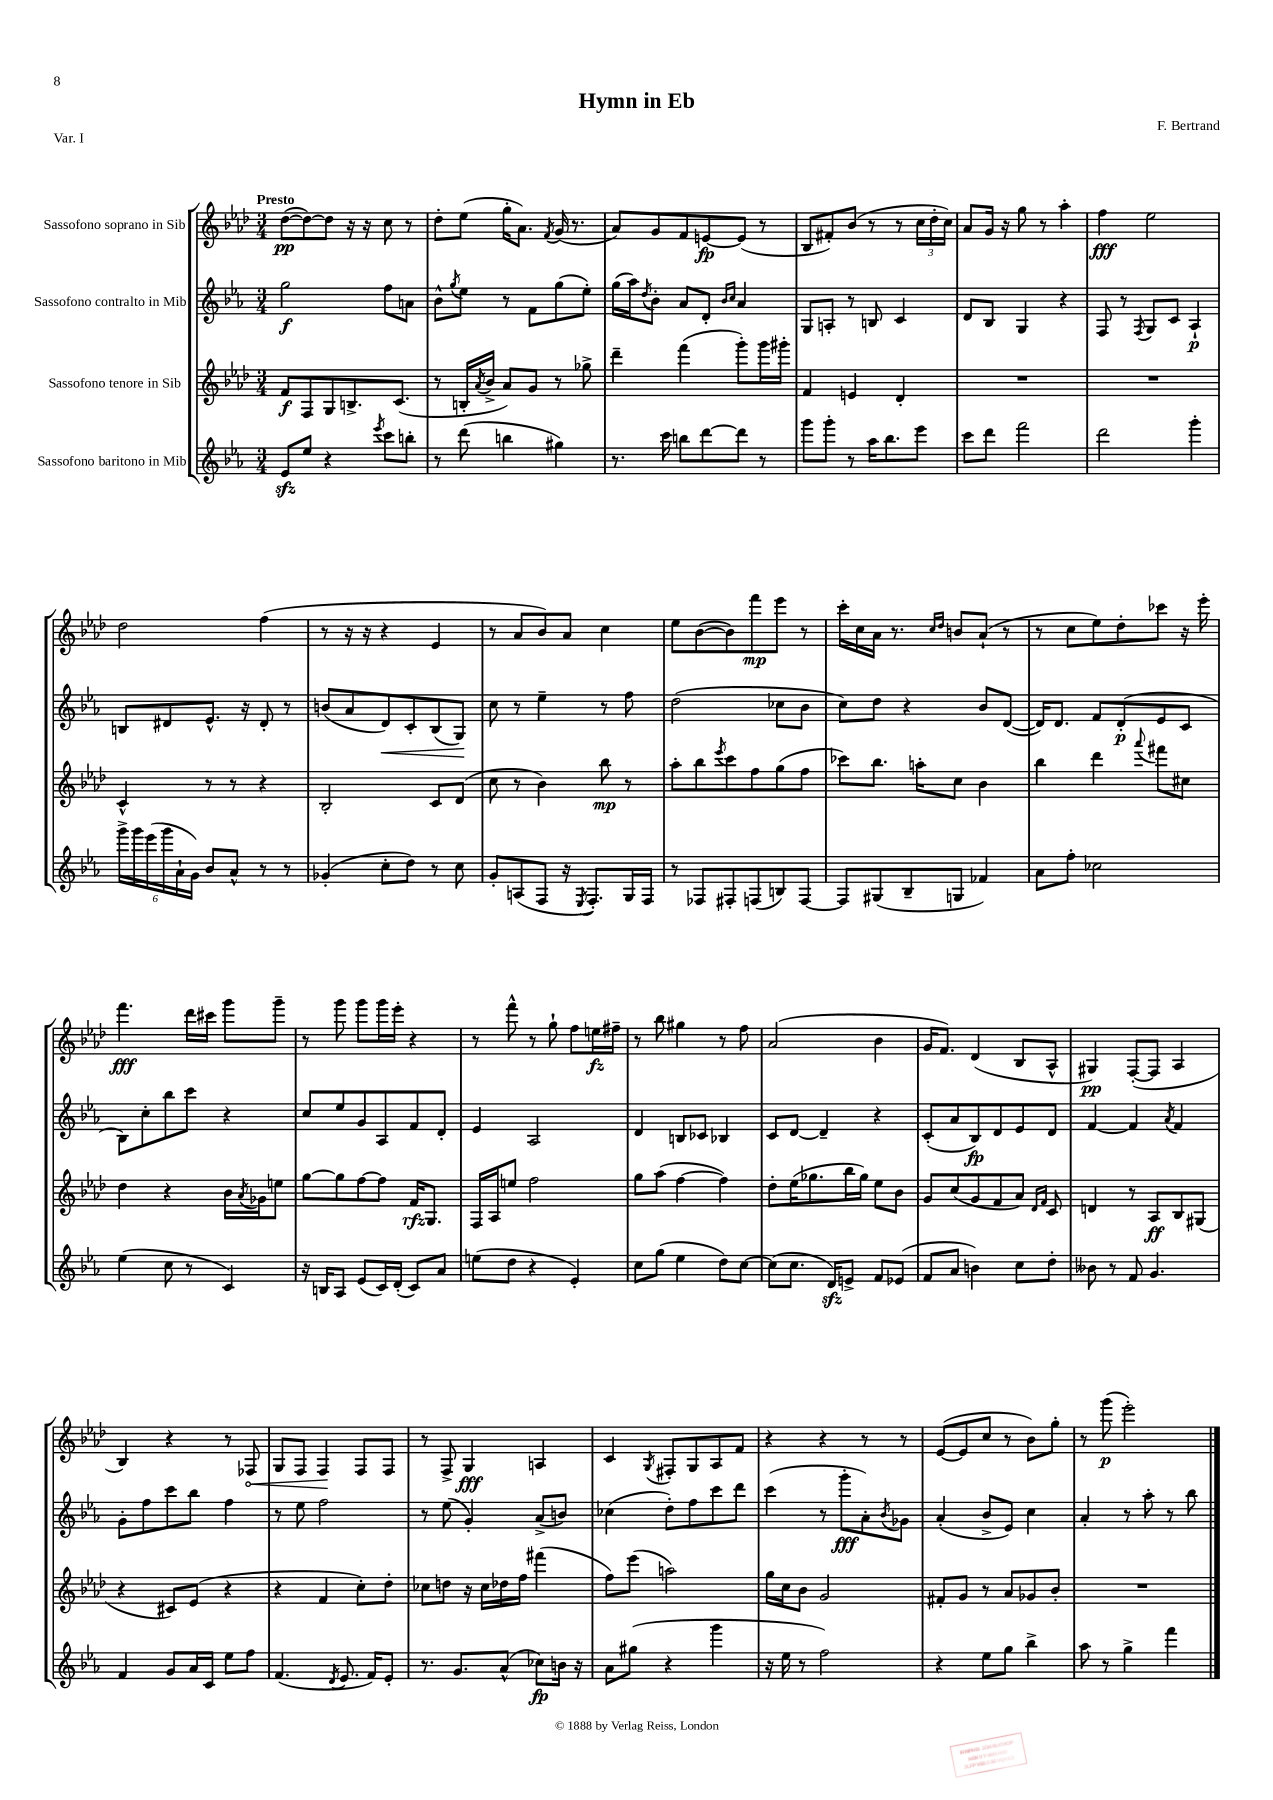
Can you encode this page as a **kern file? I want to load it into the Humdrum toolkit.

**kern	**kern	**kern	**kern
*staff4	*staff3	*staff2	*staff1
*clefG2	*clefG2	*clefG2	*clefG2
*k[b-e-a-]	*k[b-e-a-d-]	*k[b-e-a-]	*k[b-e-a-d-]
*M3/4	*M3/4	*M3/4	*M3/4
8e-/L	8f/L	2gg\	([8dd-\L
8ee-/J	8F/	.	8dd-\_)
4r	8G/	.	8dd-\]J
.	8.B^/	.	16r
.	.	.	16r
8qeee-/	.	.	.
8ccc\L	.	8ff\L	8cc\
.	(8.c/J	.	.
8bb'\J	.	8a\J	8r
=	=	=	=
8r	8r	8b-^^\L	8dd-'\L
.	.	8qgg/	.
(8ddd\	16B'/LL	8ee-\J	(8ee-\J
.	8qa-/	.	.
.	16b-^/JJ	.	.
4bb\	8a-/L)	8r	16gg'\LK
.	.	.	8.a-\J)
.	8g/J	8f\L	.
.	.	.	8qf/
4gg#\)	8r	(8gg\	(16g/
.	.	.	8.r
.	8gg-^\	8ee-'\J)	.
=	=	=	=
8.r	4ddd-~\	(16gg\LL	8a-/L)
.	.	16aa-\J)	.
.	.	8qdd/	.
.	.	8b-'\J	8g/
16ccc\	.	.	.
8bb\L	(4fff\	8a-/L	8f/
[8ddd\	.	8d'/J	[8e/
.	.	16qqb-/LL	.
.	.	16qqcc/JJ	.
8ddd\]J	8ggg'\L)	4a-/	(8e/]J
8r	16ggg\L	.	8r
.	16ggg#'\JJ	.	.
=	=	=	=
8ggg\L	4f/	8G/L	8B-/L
8ggg'\J	.	8A'/J	8f#'/)
8r	4e/	8r	(8b-/J
16aa-\LK	.	8B/	8r
8.bb-\	.	.	.
.	4d-'/	4c/	8r
8eee-\J	.	.	24cc\LL
.	.	.	24dd-'\
.	.	.	24cc\JJ)
=	=	=	=
8ccc\L	2.r	8d/L	8a-/L
8ddd\J	.	8B-/J	16g/Jk
.	.	.	16r
2fff\	.	4G/	8gg\
.	.	.	8r
.	.	4r	4aa-'\
=	=	=	=
2ddd\	2.r	8F/	4ff\
.	.	8r	.
.	.	8qF/	.
.	.	8G/L	2ee-\
.	.	8c/J	.
4ggg'\	.	4A-`/	.
=	=	=	=
24ggg^\LL	4c^^/	8B/L	2dd-\
24ggg\	.	.	.
(24eee-\	.	.	.
24ggg\	.	8d#/	.
24a-`\	.	.	.
24g\JJ)	.	.	.
8b-/L	8r	8.e-^^/J	.
8a-^^/J	8r	.	.
.	.	16r	.
8r	4r	8d#'/	(4ff\
8r	.	8r	.
=	=	=	=
(4g-'/	2B-'/	(8b/L	8r
.	.	8a-/	16r
.	.	.	16r
8cc'\L	.	8d/)	4r
8dd\J)	.	8c'/	.
8r	8c/L	(8B-/	4e-/
8cc\	(8d-/J	8G/J)	.
=	=	=	=
8g'/L	8cc\	8cc\	8r
(8A/	8r	8r	8a-/L
8F/J	4b-\)	4ee-~\	8b-/)
16r	.	.	8a-/J
8qE-/	.	.	.
8.F'/L)	.	.	.
.	8bb-\	8r	4cc\
16G/L	8r	8ff\	.
16F/JJ	.	.	.
=	=	=	=
8r	8aa-'\L	(2dd\	8ee-\L
8F-/L	8bb-\	.	([8b-\
.	8qeee-/	.	.
8F#'/	8ccc\	.	8b-\])
(8F/	8ff\	.	8fff\
8B/)	(8gg\	8cc-\L	8eee-\J
[8F/J	8ff\J	8b-\J	8r
=	=	=	=
8F/]L	8ccc-\L)	8cc\L)	16ccc'\LL
.	.	.	16cc\
(8G#/	8.bb-\J	8dd\J	16a-\JJ
.	.	.	8.r
8B-~/	.	4r	.
.	16aa'\LK	.	.
.	.	.	16qqcc/LL
.	.	.	16qqdd-/JJ
8G/J	8cc\J	.	8b/L
4f-/)	4b-\	8b-/L	(8a-`/J
.	.	([8d/J	8r
=	=	=	=
8a-\L	4bb-\	16d/]LK)	8r
.	.	8.d/J	.
8ff'\J	.	.	8cc\L
2cc-\	4ddd-\	8f/L	8ee-\)
.	.	(8d'/	8dd-'\
.	8qqaaa-/	.	.
.	8fff#\L	8e-/	8ccc-\J
.	8cc#\J	8c/J	16r
.	.	.	16eee-'\
=	=	=	=
(4ee-\	4dd-\	8B-\L)	4.fff\
.	.	8cc'\	.
8cc\	4r	8bb-\	.
8r	.	8ccc\J	16ddd-\LL
.	.	.	16ccc#\JJ
4c/)	16b-\LL	4r	8ggg\L
.	8qa-/	.	.
.	16g-\J	.	.
.	8ee\J	.	8ggg~\J
=	=	=	=
16r	[8gg\L	8cc/L	8r
16B/LK	.	.	.
8A-/J	8gg\]	8ee-/	8ggg\
(8e-/L	[8ff\	8g/	8ggg\L
16c/L)	8ff\]J	8A-/	16ggg\L
(16d'/JJ	.	.	16eee-'\JJ
8c/L)	16f/LK	8f/	4r
.	8.G/J	.	.
8a-/J	.	8d'/J	.
=	=	=	=
(8ee\L	16F/LL	4e-/	8r
.	16A-/J	.	.
8dd\J	8ee/J	.	8fff^^\
4r	2ff\	2A-/	8r
.	.	.	8gg`\
4e-'/)	.	.	8ff\L
.	.	.	16ee\L
.	.	.	16ff#~\JJ
=	=	=	=
8cc\L	8gg\L	4d/	8r
(8gg\J	(8aa-\J	.	8bb-\
4ee-\	[4ff\	8B/L	4gg#\
.	.	8c-/J	.
8dd\L)	4ff\])	4B-/	8r
[8cc\J	.	.	8ff\
=	=	=	=
(8cc\]L	8dd-'\L	8c/L	(2a-/
8.cc\J	(16ee-\K	[8d/J	.
.	8.gg-\	.	.
.	.	4d~/]	.
16d/LK)	.	.	.
8e^/J	16bb-\L	.	.
.	16gg-\JJ)	.	.
8f/L	8ee-\L	4r	4b-\
(8e-/J	8b-\J	.	.
=	=	=	=
8f/L	8g/L	(8c'/L	16g/LK
.	.	.	8.f/J)
8a-/J	(8cc/	8a-/	.
4b\)	8g/	8B-/)	(4d-/
.	8f/	8d/	.
8cc\L	8a-/J)	8e-/	8B-/L
.	16qqd-/LL	.	.
.	16qqf/JJ	.	.
8dd'\J	8c/	8d/J	8A-^^/J
=	=	=	=
8b--\	4d/	[4f/	4G#/)
8r	.	.	.
8f/	8r	4f/]	([8F'/L
4.g/	8A-/L	.	8F/]J
.	.	8qa-/	.
.	8B-/	4f/	4A-/
.	(8G#/J	.	.
=	=	=	=
4f/	4r	8g'\L	4B-/)
.	.	8ff\	.
8g/L	8c#/L)	8ccc\	4r
16a-/L	(8e-/J	8bb-\J	.
16c/JJ	.	.	.
8ee-\L	4r	4ff\	8r
8ff\J	.	.	8F-/
=	=	=	=
(4.f/	4r	8r	8G/L
.	.	8ee-\	8F/J
.	4f/	2ff\	4F/
8qd/	.	.	.
8.e-/	.	.	.
.	8cc'\L)	.	8F/L
16f/LK)	.	.	.
8e-'/J	8dd-'\J	.	8F/J
=	=	=	=
8.r	8cc-\L	8r	8r
.	8dd\J	(8ee-\	8F^/
8.g/L	.	.	.
.	16r	4g'/)	4G/
.	16cc-\LL	.	.
(8a-^^/J	16dd-\	.	.
.	16ff\JJ	.	.
8cc-\L)	(4fff#\	(8a-^/L	4A/
16b\Jk	.	8b/J)	.
16r	.	.	.
=	=	=	=
8a-\L	8ff\L)	(4cc-\	4c/
(8gg#\J	(8eee-\J	.	.
.	.	.	8qG/
4r	2aa\)	8dd'\L)	8F#'/L
.	.	8ff\	8G/
4ggg\	.	8ccc\	8A-/
.	.	8ddd\J	8f/J
=	=	=	=
16r	16gg\LL	(4ccc\	4r
16ee-\	16cc\J	.	.
8r	8b-\J	.	.
2ff\)	2g/	8r	4r
.	.	8ggg'\L	.
.	.	8a-'\)	8r
.	.	8qb-/	.
.	.	8g-\J	8r
=	=	=	=
4r	8f#'/L	(4a-'/	([8e-/L
.	8g/J	.	8e-/]
8ee-\L	8r	8b-^/L	8cc/J
8gg\J	8a-/L	8e-/J)	8r
4bb-^\	8g-/	4cc\	8b-\L)
.	8b-'/J	.	8gg'\J
=	=	=	=
8aa-\	2.r	4a-'/	8r
8r	.	.	(8ggg\
4gg^\	.	8r	2eee-'\)
.	.	8aa-'\	.
4fff\	.	8r	.
.	.	8bb-\	.
==	==	==	==
*-	*-	*-	*-
